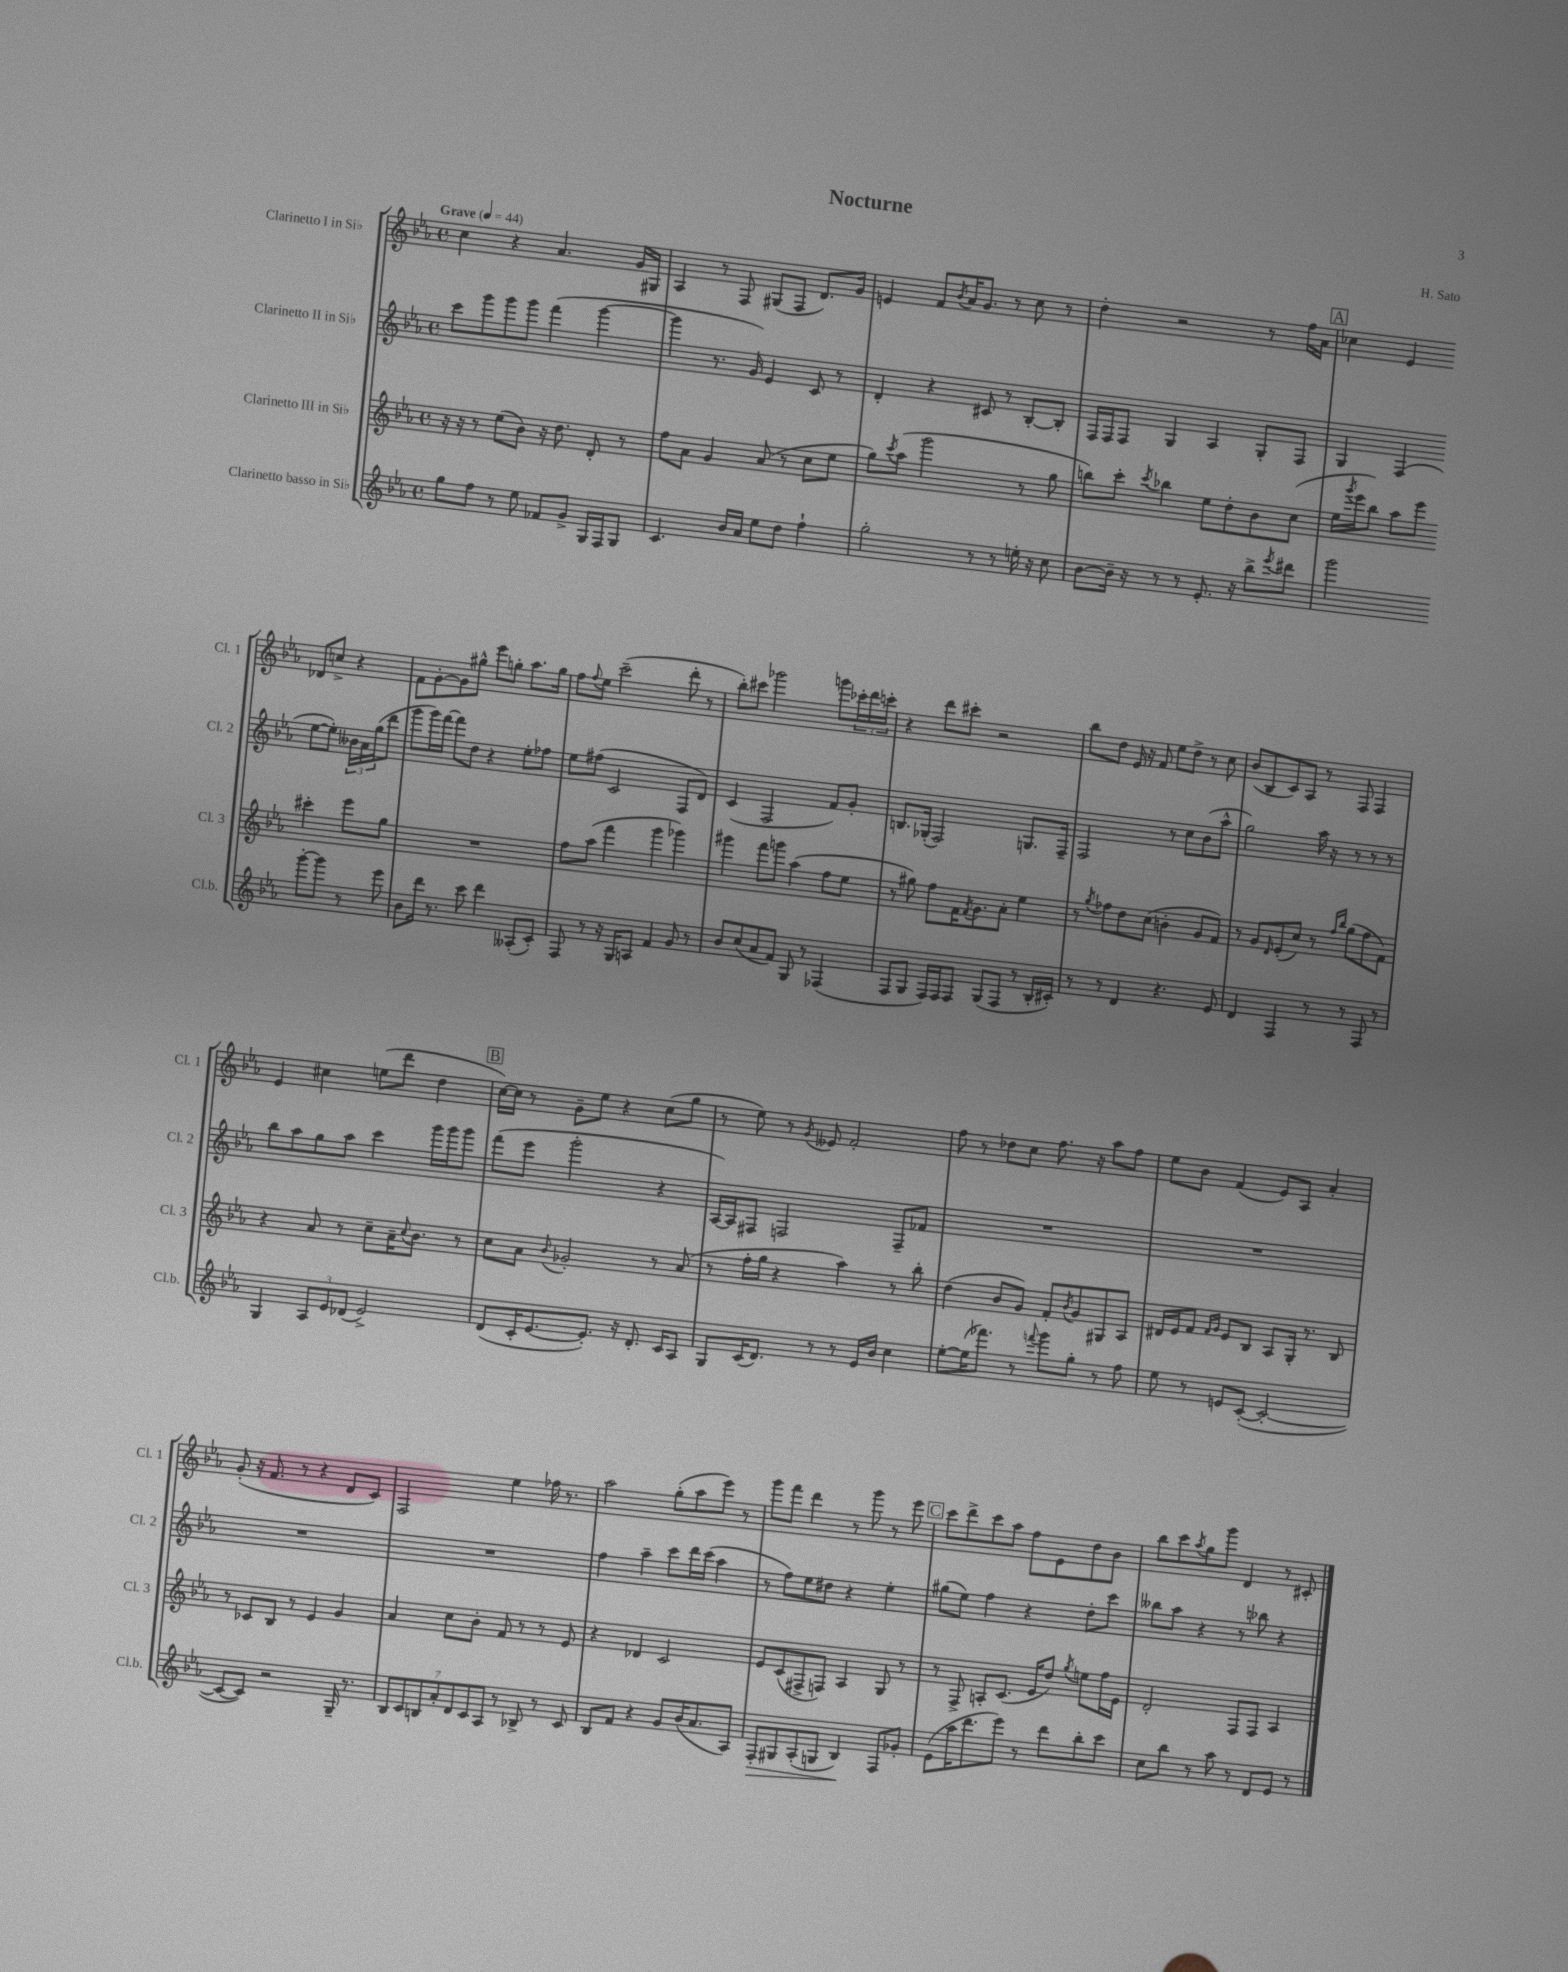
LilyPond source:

\header { title = "Nocturne" composer = "H. Sato" }
<<
\new StaffGroup <<
\new Staff = "s0" \with { instrumentName = "Clarinetto I in Sib" shortInstrumentName = "Cl. 1" } {
    \clef treble \key ees \major \defaultTimeSignature \time 4/4 \tempo "Grave" 4 = 44
    c''4 r4 aes'4. g'16 gis16 |
    aes4 r8 f8 gis8( f8 d'8.) g'16 |
    e'4 f'8 \acciaccatura { bes'8 } aes'16 g'8. r8 c''8 r8 |
    d''4-. r2 r8 f''16 aes'16 |
    \mark \markup { \box "A" } ces''4 ees'4 des'8 c''8-> r4 |
    f'8 g'8~-. g'8 gis''8-^ ees'''8 g''8-. aes''8. g''16 |
    f''8 \appoggiatura { f''8 } ees''8 c'''2--( d'''8-. r8 |
    bes''8-.) cis'''8 ges'''2 g'''8 \tuplet 3/2 { ces'''16-. d'''16 c'''16-. } |
    r4 d'''8 cis'''8-. r2 |
    bes''8 d''8 ees'16 r16 f'8 ees''8 d''8-> r8 c''8 |
    bes'8( bes8 c'8) aes8 r8 f8 f4 |
    ees'4 cis''4 e''8( d'''8 d''4 |
    \mark \markup { \box "B" } c''16~) c''16 r8 g'8-- ees''8 r4 c''8( g''8 |
    r8 ees''8) r8 \acciaccatura { g'8 } eeses'8 f'2-. |
    f''8 r8 des''8 c''8 f''8. r16 aes''8 f''8 |
    ees''8 bes'8 f'4( ees'8) aes8 aes'4-. |
    g'8-.( r16 f'8. r8 r4 d'8 c'8) |
    f2 ees''4 fes''16 r8. |
    aes''2 g''8-.( aes''8 ees'''8) r8 |
    g'''8 f'''8 d'''4 r8 g'''8 r8 ees'''8 |
    \mark \markup { \box "C" } c'''8 d'''8-> c'''8 aes''8 f''8 ees'8 d''8 bes'8 |
    bes''8 c'''8 \acciaccatura { aes''8 } g''8 g'''8 d'4 r8 cis'8-. \bar "|." |
}
\new Staff = "s1" \with { instrumentName = "Clarinetto II in Sib" shortInstrumentName = "Cl. 2" } {
    \clef treble \key ees \major \defaultTimeSignature \time 4/4
    c'''8 g'''8 g'''8 g'''8 f'''4( g'''4~ |
    g'''4 r8. g'16) ees'4 c'8 r8 |
    d'4-. r4 cis'8 r8 bes8~-. bes8-. |
    f16 f16 f8 g4 aes4 g8-. f8 |
    \mark \markup { \box "A" } g4 f4( ees''8~ ees''8-.) \tuplet 3/2 { beses'16 aes'16 g''16( } d'''8 |
    g'''8 g'''16) f'''16~ f'''8 d''8 r4 ees''8-. fes''8 |
    ees''8 fis''8( c'2 f8 d'8) |
    c'4( f2 f'8) g'8-. |
    b8. ges16-.( f2) g8. f16-- |
    f2 r8 c''8 bes'8( aes''8-^ |
    g''2) aes''16 r16 r8 r8 r8 |
    bes''8 aes''8 g''8 aes''8 c'''4 g'''16 g'''16 g'''8 |
    \mark \markup { \box "B" } f'''8( ees'''8 g'''2-. r4 |
    aes16~) aes16 fis8 f2 f8-- fes'8 |
    R1 |
    R1 |
    R1 |
    R1 |
    f''4 aes''4-- c'''8 d'''16 c'''16( aes''4 |
    r8 f''8) ees''8 dis''8 r4 ees''4-. |
    \mark \markup { \box "C" } gis''8( ees''8) f''4 r4 d''8-. c'''8 |
    beses''8 aes''8 r4 r8 bes''8 r4 \bar "|." |
}
\new Staff = "s2" \with { instrumentName = "Clarinetto III in Sib" shortInstrumentName = "Cl. 3" } {
    \clef treble \key ees \major \defaultTimeSignature \time 4/4
    r16 r16 r8 ees''8( bes'8) r16 d''8. d'8-. r8 |
    f''8 aes'8 g'4 aes'8( r8 c''8 ees''8 |
    g''8) \acciaccatura { c'''8 } aes''8( g'''2 r8 g''8 |
    b''8) c'''8-. \acciaccatura { c'''8 } bes''4 ees''8 d''8-. bes'8 c''8( |
    \mark \markup { \box "A" } ees''16 \acciaccatura { g'''8 } ees'''16 bes''8) aes''8 ees'''8 cis'''4-. ees'''8 g''8 |
    R1 |
    f''8 aes''8( f'''4 g'''4 ges'''4) |
    gis'''4 f'''8 g'''8 aes''4( f''8 ees''8 |
    r8 gis''8) f''8 f'16 \acciaccatura { f'8 } g'8. aes'8-. ees''4 |
    r8 \acciaccatura { g''8 } fes''8 d''8 c''8( b'4-. g'8 f'8) |
    r8 g'8 \grace { d'16 } ees'8-.( c''8) r8 \grace { f''16 bes''16 } g''8( f''8 f'8) |
    r4 aes'8 r8 c''8-- aes'16-- \appoggiatura { c''8 } bes'8. r8 |
    \mark \markup { \box "B" } c''8 aes'8 \appoggiatura { bes'8 } ges'2-. r8 aes'8( |
    r8 f''16-. g''16 r4 aes''4) r8 bes''8-. |
    d''4( bes'8 g'8) f'8-. \acciaccatura { bes'8 } g'8 gis8 aes8 |
    dis'16 ees'16 f'8 \grace { f'16 g'16 } ees'8 bes8 aes8 g16-. r8. bes8 |
    r8 ces'8 bes8 r8 ees'4 g'4 |
    aes'4 c''8 bes'8-. f'8 r8 r8 ees'8 |
    r4 des'4 c'2 |
    ees'8 c'8( fis8-> f8) aes4 g8 r8 |
    \mark \markup { \box "C" } r8 f8-> a8-. c'8.( ees'16 d''8) \acciaccatura { g''8 } e''8 f''16 ees'16 |
    d'2-. f8 f8 aes4 \bar "|." |
}
\new Staff = "s3" \with { instrumentName = "Clarinetto basso in Sib" shortInstrumentName = "Cl.b." } {
    \clef treble \key ees \major \defaultTimeSignature \time 4/4
    g''8 f''8 r8 ees''8 fes'8 g'8-> g16 f16 g8 |
    c'4. bes'16 aes'16 ees''8 d''8 f''4-! |
    g''2-. r8 r8 e''16-. r16 c''8 |
    bes'8~ bes'16-- r16 r8 r8 ees'8.-. r16 bes''8-> \acciaccatura { ees'''8 } dis'''8 |
    \mark \markup { \box "A" } g'''2 g'''8~-. g'''8 r8 ees'''8 |
    bes'8 d'''16 r8. c'''8 d'''4 aeses8-.( c'8-.) |
    f8 r8 r16 g16 a8 f'4 g'8 r8 |
    bes'8 c''8( aes'8 f'8) g8 r8 fes4( |
    f8 g8 f16) f16 f8 g8( f8 r8 bes16-. cis'16-.) |
    r8 r8 d'4 r4. ees'8 |
    d'4 f4 r8 r8 f8 r8 |
    g4 \tuplet 3/2 { aes8 ees'8 des'8( } ees'2->) |
    \mark \markup { \box "B" } d'8( c'16-. ees'8.~ ees'8.-.) r16 d'8.-. c'16 aes8 |
    g8 c'16( d'8.) r8 r8 ees'16 bes'16 c''4 |
    ees''8~-. ees''16( fes'''8.) r8 \appoggiatura { f'''8 } g'''8 g''8-. r8 f''8 |
    ees''8 r8 e'8 c'8~-.( c'2~-. |
    c'8~ c'8) r2 g16-- r8. |
    \tuplet 7/4 { bes8 c'8 b8 aes'8-. d'8 c'8 aes8 } r8 bes8-> r8 c'8 |
    bes8 f'8 r4 g'8 bes'16( aes'8. aes8) |
    f8-.\> gis8 aes8-.( g8 bes4\!) f8 ges'8-. |
    \mark \markup { \box "C" } ees'8( aes''16 d'''8. ees'''8) r8 d'''8 bes''8-. c'''8 |
    c''8 bes''8 r8 aes''8 r8 d'8 ees'8 r8 \bar "|." |
}
>>
>>
\layout { \context { \Score \remove "Bar_number_engraver" } }
